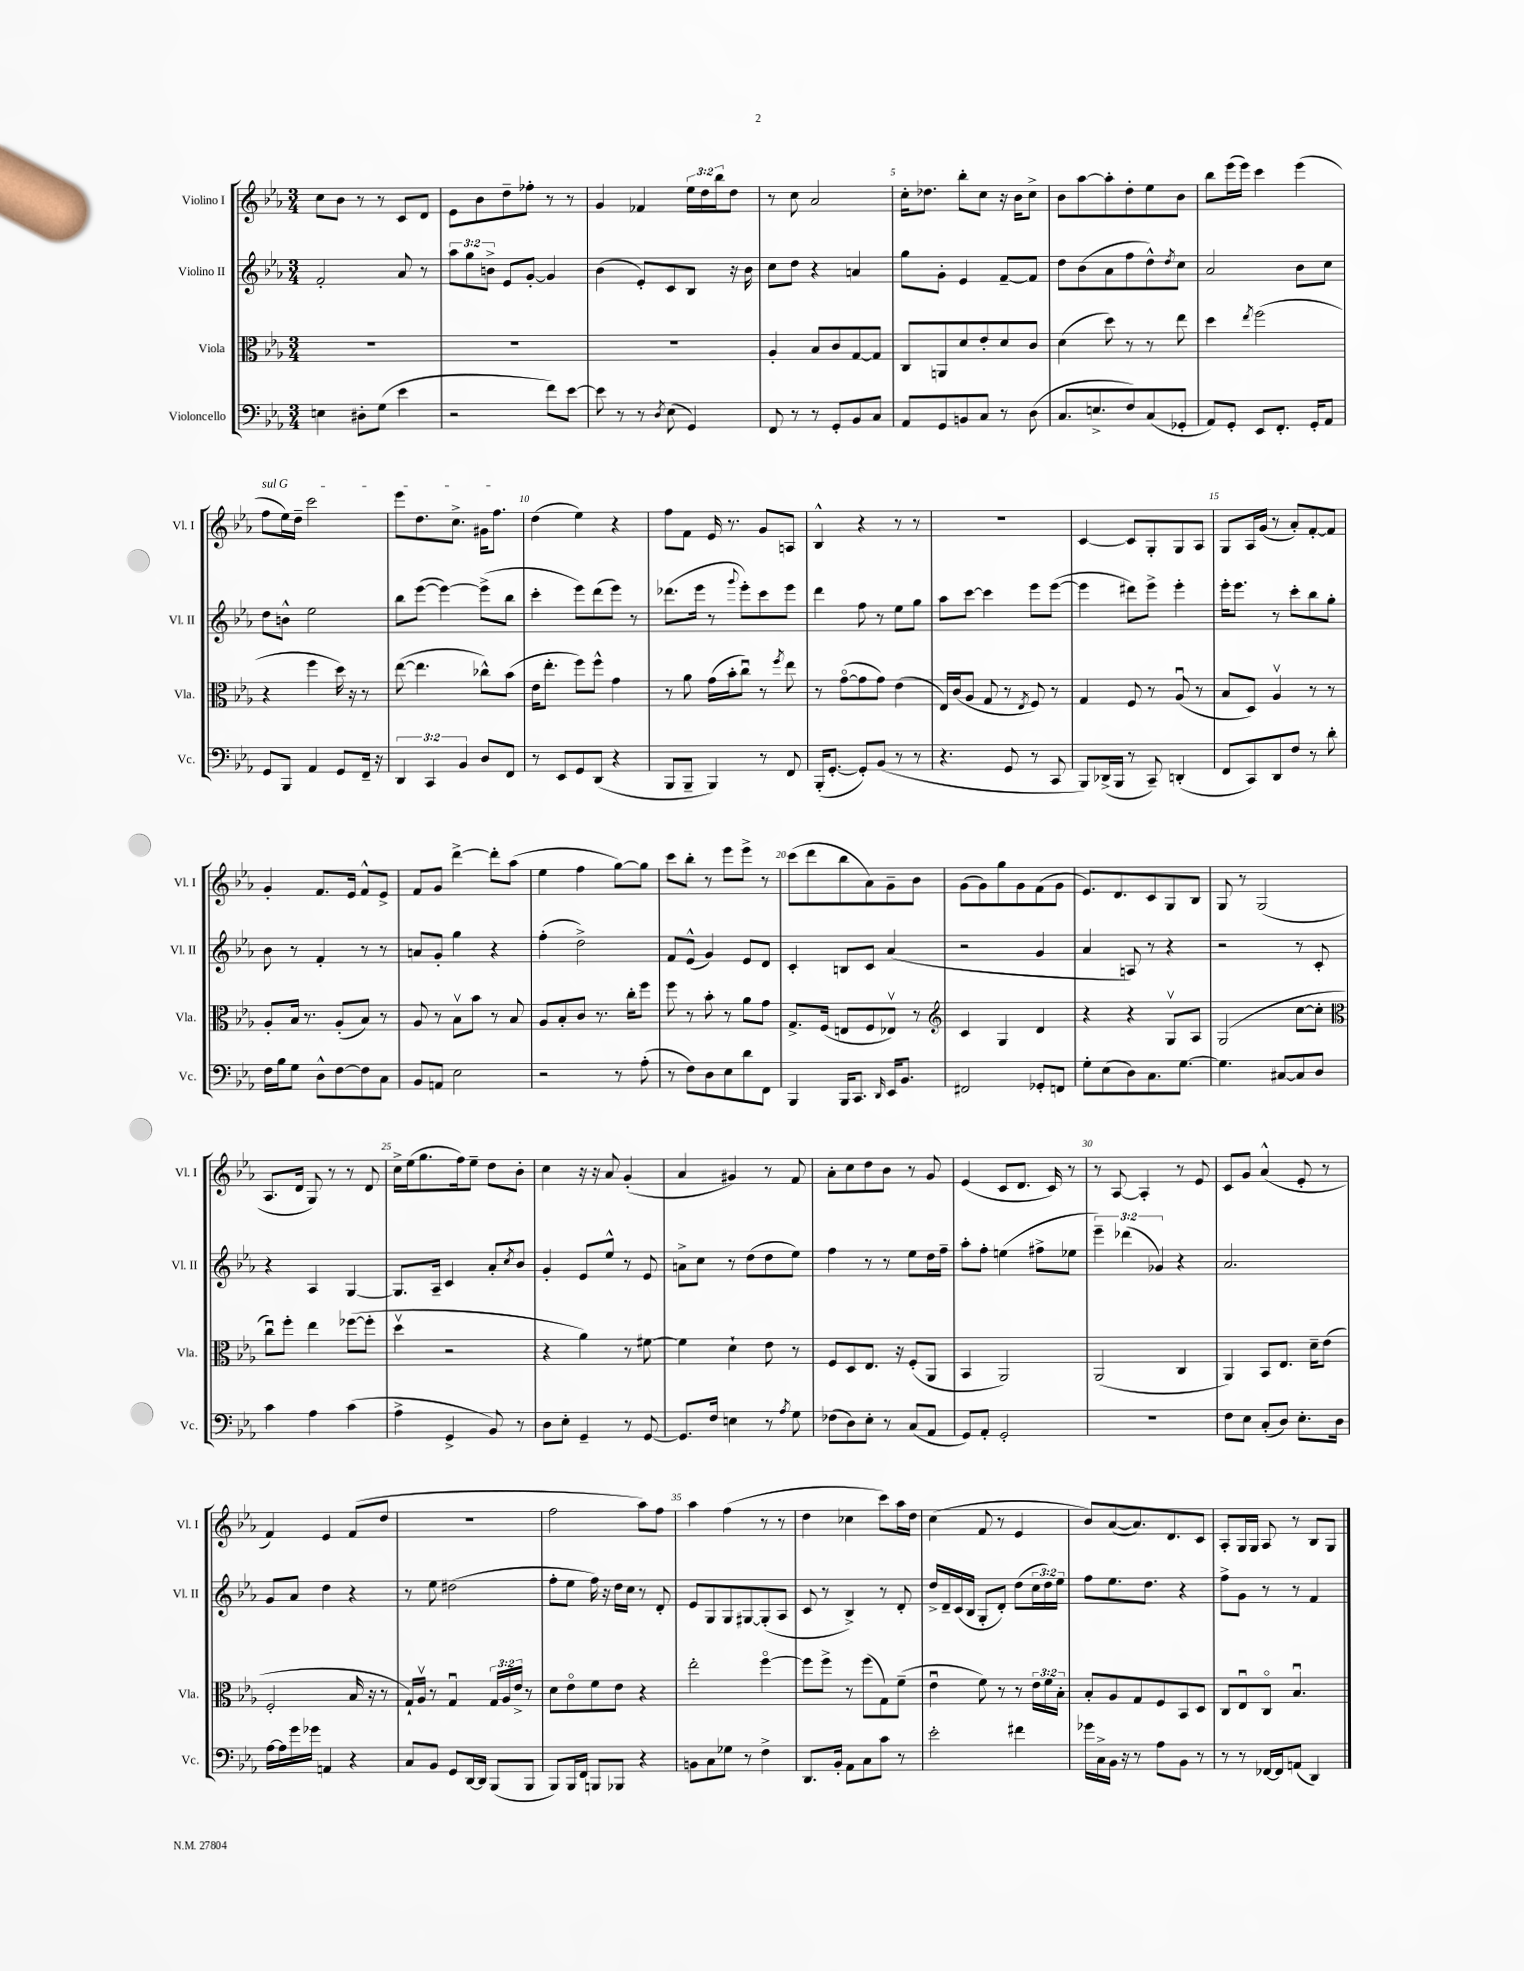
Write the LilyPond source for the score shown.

<<
\new StaffGroup <<
\new Staff = "s0" \with { instrumentName = "Violino I" shortInstrumentName = "Vl. I" } {
    \clef treble \key ees \major \numericTimeSignature \time 3/4 \override Staff.TupletNumber.text = #tuplet-number::calc-fraction-text
    c''8 bes'8 r8 r8 c'8 d'8 |
    ees'8 bes'8 d''8-- fes''8-. r8 r8 |
    g'4 fes'4 \tuplet 3/2 { ees''16 d''16 bes''16 } d''8 |
    r8 c''8 aes'2 |
    c''16-. des''8. bes''8-. c''8 r16 bes'16 c''8-> |
    bes'8 aes''8~ aes''8-. d''8-. ees''8 bes'8 |
    bes''8 ees'''16( ees'''16) c'''4 ees'''4( |
    \once \override TextSpanner.bound-details.left.text = \markup { \italic "sul G" } f''8\startTextSpan ees''16) d''16-- c'''2 |
    ees'''8 d''8. c''8.-> gis'16 f''8.\stopTextSpan |
    d''4( ees''4) r4 |
    f''8 f'8 ees'16 r8. g'8 a8 |
    bes4-^ r4 r8 r8 |
    R2. |
    c'4~ c'8 g8-. g8 aes8 |
    g8 aes16 g'16( r8 aes'8-.) f'8~-. f'8 |
    g'4-. f'8. ees'16 f'8-^ ees'8-> |
    f'8 g'8 d'''4~-> d'''8-. aes''8( |
    ees''4 f''4 g''8~) g''8 |
    c'''8 bes''8-. r8 ees'''8 ees'''8-> r8 |
    c'''8( d'''8 bes''8 aes'8) g'8-- bes'8 |
    g'8( g'8) g''8 g'8 f'8( g'8 |
    ees'8.) d'8. c'8 g8 bes8 |
    g8 r8 g2( |
    aes8. d'16 g8) r8 r8 d'8 |
    c''16-> ees''16( g''8. f''16) ees''8-- d''8 bes'8-. |
    c''4 r16 r16 aes'8 g'4-.( |
    aes'4 gis'4) r8 f'8 |
    aes'8-. c''8 d''8 bes'8 r8 g'8 |
    ees'4( c'8 d'8. c'16) r8 |
    r8 aes8~ aes4-. r8 ees'8 |
    c'8 g'8 aes'4-^( ees'8-. r8 |
    f'4) ees'4 f'8( d''8 |
    R2. |
    f''2 aes''8) f''8 |
    aes''4 f''4( r8 r8 |
    d''4 ces''4 c'''8) aes''16 d''16 |
    c''4( f'8 r8 ees'4 |
    bes'8) aes'8~( aes'8.) d'8. c'8 |
    aes8-. g16 g16 aes8 r8 bes8 g8 \bar "|." |
}
\new Staff = "s1" \with { instrumentName = "Violino II" shortInstrumentName = "Vl. II" } {
    \clef treble \key ees \major \numericTimeSignature \time 3/4 \override Staff.TupletNumber.text = #tuplet-number::calc-fraction-text
    f'2-. aes'8 r8 |
    \tuplet 3/2 { aes''8 g''8 b'8-> } ees'8 g'8~-. g'4 |
    bes'4( ees'8-.) c'8 bes8 r16 bes'16 |
    c''8 d''8 r4 a'4 |
    g''8 g'8-. ees'4 f'8~-- f'8 |
    d''8 bes'8( aes'8 f''8 d''8-^) \acciaccatura { d''8 } c''8 |
    aes'2 bes'8 c''8 |
    d''8 b'8-^ ees''2 |
    bes''8 ees'''8~( ees'''4~) ees'''8->( bes''8 |
    c'''4-. ees'''8) d'''8( ees'''8) r8 |
    des'''8.( ees'''16 r8 \appoggiatura { g'''8 } ees'''8-.) c'''8 ees'''8 |
    d'''4 f''8 r8 ees''8 g''8 |
    aes''8 c'''8~ c'''4 ees'''8 ees'''8~( |
    ees'''4 dis'''8) ees'''8-> ees'''4-. |
    ees'''16-. ees'''8. r8 c'''8-. bes''8 g''8-. |
    bes'8 r8 f'4-. r8 r8 |
    a'8 g'8-. g''4 r4 |
    f''4-.( d''2->) |
    f'8 ees'8-^( g'4) ees'8 d'8 |
    c'4-. b8 c'8 aes'4( |
    r2 g'4 |
    aes'4 a8) r8 r4 |
    r2 r8 c'8-. |
    r4 aes4 g4~ |
    g8. aes16-- c'4 aes'8-. \acciaccatura { c''8 } bes'8 |
    g'4-. ees'8 ees''8-^ r8 ees'8 |
    a'8-> c''8 r8 d''8( d''8 ees''8) |
    f''4 r8 r8 ees''8 d''16 f''16-- |
    aes''8-. f''8-. e''4( fis''8-> ees''8 |
    \tuplet 3/2 { ees'''4--) des'''4( ges'4) } r4 |
    aes'2. |
    g'8 aes'8 d''4 r4 |
    r8 ees''8 dis''2( |
    f''8-. ees''8 f''16) r16 d''16 c''16 r8 d'8-. |
    ees'8 g8 g8 gis8~ gis8-.( aes8 |
    c'8 r8 bes4->) r8 d'8-. |
    d''16-> d'16-- c'16( bes16 g8-. d'8-.) d''8( \tuplet 3/2 { c''16 d''16) ees''16 } |
    f''8 ees''8. d''8. r4 |
    f''8-> g'8 r8 r8 f'4 \bar "|." |
}
\new Staff = "s2" \with { instrumentName = "Viola" shortInstrumentName = "Vla." } {
    \clef alto \key ees \major \numericTimeSignature \time 3/4 \override Staff.TupletNumber.text = #tuplet-number::calc-fraction-text
    R2. |
    R2. |
    R2. |
    aes4-. bes8 c'8 g8~ g8 |
    c8 a,8 d'8 ees'8-. d'8 c'8 |
    d'4( d''8) r8 r8 ees''8 |
    d''4 \acciaccatura { ees''8 } f''2( |
    r4 f''4 d''16) r16 r8 |
    ees''8~( ees''4. ces''8-^) bes'8( |
    ees'16 ees''8.-. f''8) f''8-^ g'4 |
    r8 aes'8 g'16( bes'16-. c''8\downbow) r8 \acciaccatura { f''8 } ees''8 |
    r8 g'8~\flageolet( g'8 g'8) ees'4( |
    ees16) c'16( aes8 g8 r8 \acciaccatura { ees8 } f8) r8 |
    g4 f8 r8 aes8\downbow( r8 |
    bes8 d8) aes4\upbow r8 r8 |
    aes8-. bes16 r8. aes8-.( bes8) r8 |
    aes8 r8 bes8\upbow bes'8 r8 bes8 |
    aes8 bes8-. c'8 r8. c''16-. f''8 |
    f''8 r8 bes'8-. r8 aes'8 g'8 |
    g8.-> f16( e8 f8 ees8\upbow) r8 |
    \clef treble c'4 g4 d'4 |
    r4 r4 g8\upbow aes8 |
    g2( c''8~ c''8-. |
    \clef alto c''8\downbow) f''8-. ees''4 fes''8~( fes''8-. |
    d''4\upbow r2 |
    r4 aes'4) r8 fis'8~ |
    fis'4 d'4-! ees'8 r8 |
    f8 d8 ees8. r16 f8-.( aes,8 |
    bes,4 aes,2) |
    aes,2( c4 |
    aes,4) bes,8 ees8. d'16-- ees'8( |
    f2-. bes16 r16 r8 |
    g16-!) aes16\upbow r8 g4\downbow \tuplet 3/2 { g16 aes16 ees'16-> } r8 |
    d'8 ees'8\flageolet f'8 ees'8 r4 |
    ees''2-. f''4~\flageolet |
    f''8 f''8-> r8 f''8( g8) f'8--( |
    ees'4\downbow f'8) r8 r8 \tuplet 3/2 { ees'16 f'16 bes16-. } |
    bes8-. aes8 g8 f8 bes,8 d8 |
    c8 ees8\downbow c8\flageolet bes4.\downbow \bar "|." |
}
\new Staff = "s3" \with { instrumentName = "Violoncello" shortInstrumentName = "Vc." } {
    \clef bass \key ees \major \numericTimeSignature \time 3/4 \override Staff.TupletNumber.text = #tuplet-number::calc-fraction-text
    e4 dis8-. g8( ees'4 |
    r2 f'8) ees'8~ |
    ees'8 r8 r8 \acciaccatura { d8 } ees8( g,4) |
    f,8 r8 r8 g,8-. bes,8 c8 |
    aes,8 g,8 b,8 c8 r8 d8( |
    c8. e8.-> f8) c8( ges,8-. |
    aes,8) g,8-. ees,8 f,8.-. g,16-. aes,8 |
    g,8 bes,,8 aes,4 g,8 f,16-- r16 |
    \tuplet 3/2 { d,4 c,4 bes,4 } d8 f,8 |
    r8 ees,8 g,8 d,8( r4 |
    bes,,8 bes,,8-- bes,,4) r8 f,8 |
    bes,,16-.( g,8.~-. g,8-.) bes,8( r8 r8 |
    r4. g,8 r8 c,8 |
    bes,,8) des,16->( bes,,16 r8 c,8--) d,4-.( |
    f,8 c,8) d,8 f8 r8 d'8-. |
    f16 bes16 g8 d8-^ f8~ f8 c8 |
    bes,8 a,8 ees2 |
    r2 r8 aes8-.( |
    r8 f8) d8 ees8 d'8 f,8 |
    bes,,4 bes,,16 c,8. \grace { d,16 } ees,16 bes,8. |
    fis,2 ges,8-. f,8 |
    g8-. ees8( d8) c8. g8.~ |
    g4. cis8~ cis8 d8 |
    c'4 aes4 c'4( |
    aes4-> g,4-> bes,8) r8 |
    d8 ees8-. g,4-- r8 g,8~ |
    g,8. f16 e4 r8 \acciaccatura { aes8 } g8 |
    fes8( d8) ees8-. r8 c8( aes,8 |
    g,8) aes,8-. g,2-. |
    R2. |
    f8 ees8 c8-.( d8) ees8.-. d16 |
    aes16~ aes16 g'16 ges'16 a,4 r4 |
    c8 bes,8 g,8 d,16~ d,16 bes,,8( bes,,8 |
    bes,,8) bes,,16 f,16 b,,8 bes,,8 r4 |
    b,8 c8 ges8 r8 f4-> |
    d,8. bes,16-. aes,8 c8 c'8 r8 |
    ees'2-. fis'4 |
    ges'16 c16-> bes,16 r16 r8 aes8 bes,8 r8 |
    r8 r8 fes,16~ fes,16 a,8( d,4) \bar "|." |
}
>>
>>
\layout { \context { \Score \override BarNumber.break-visibility = ##(#f #t #t) barNumberVisibility = #(every-nth-bar-number-visible 5) } }
